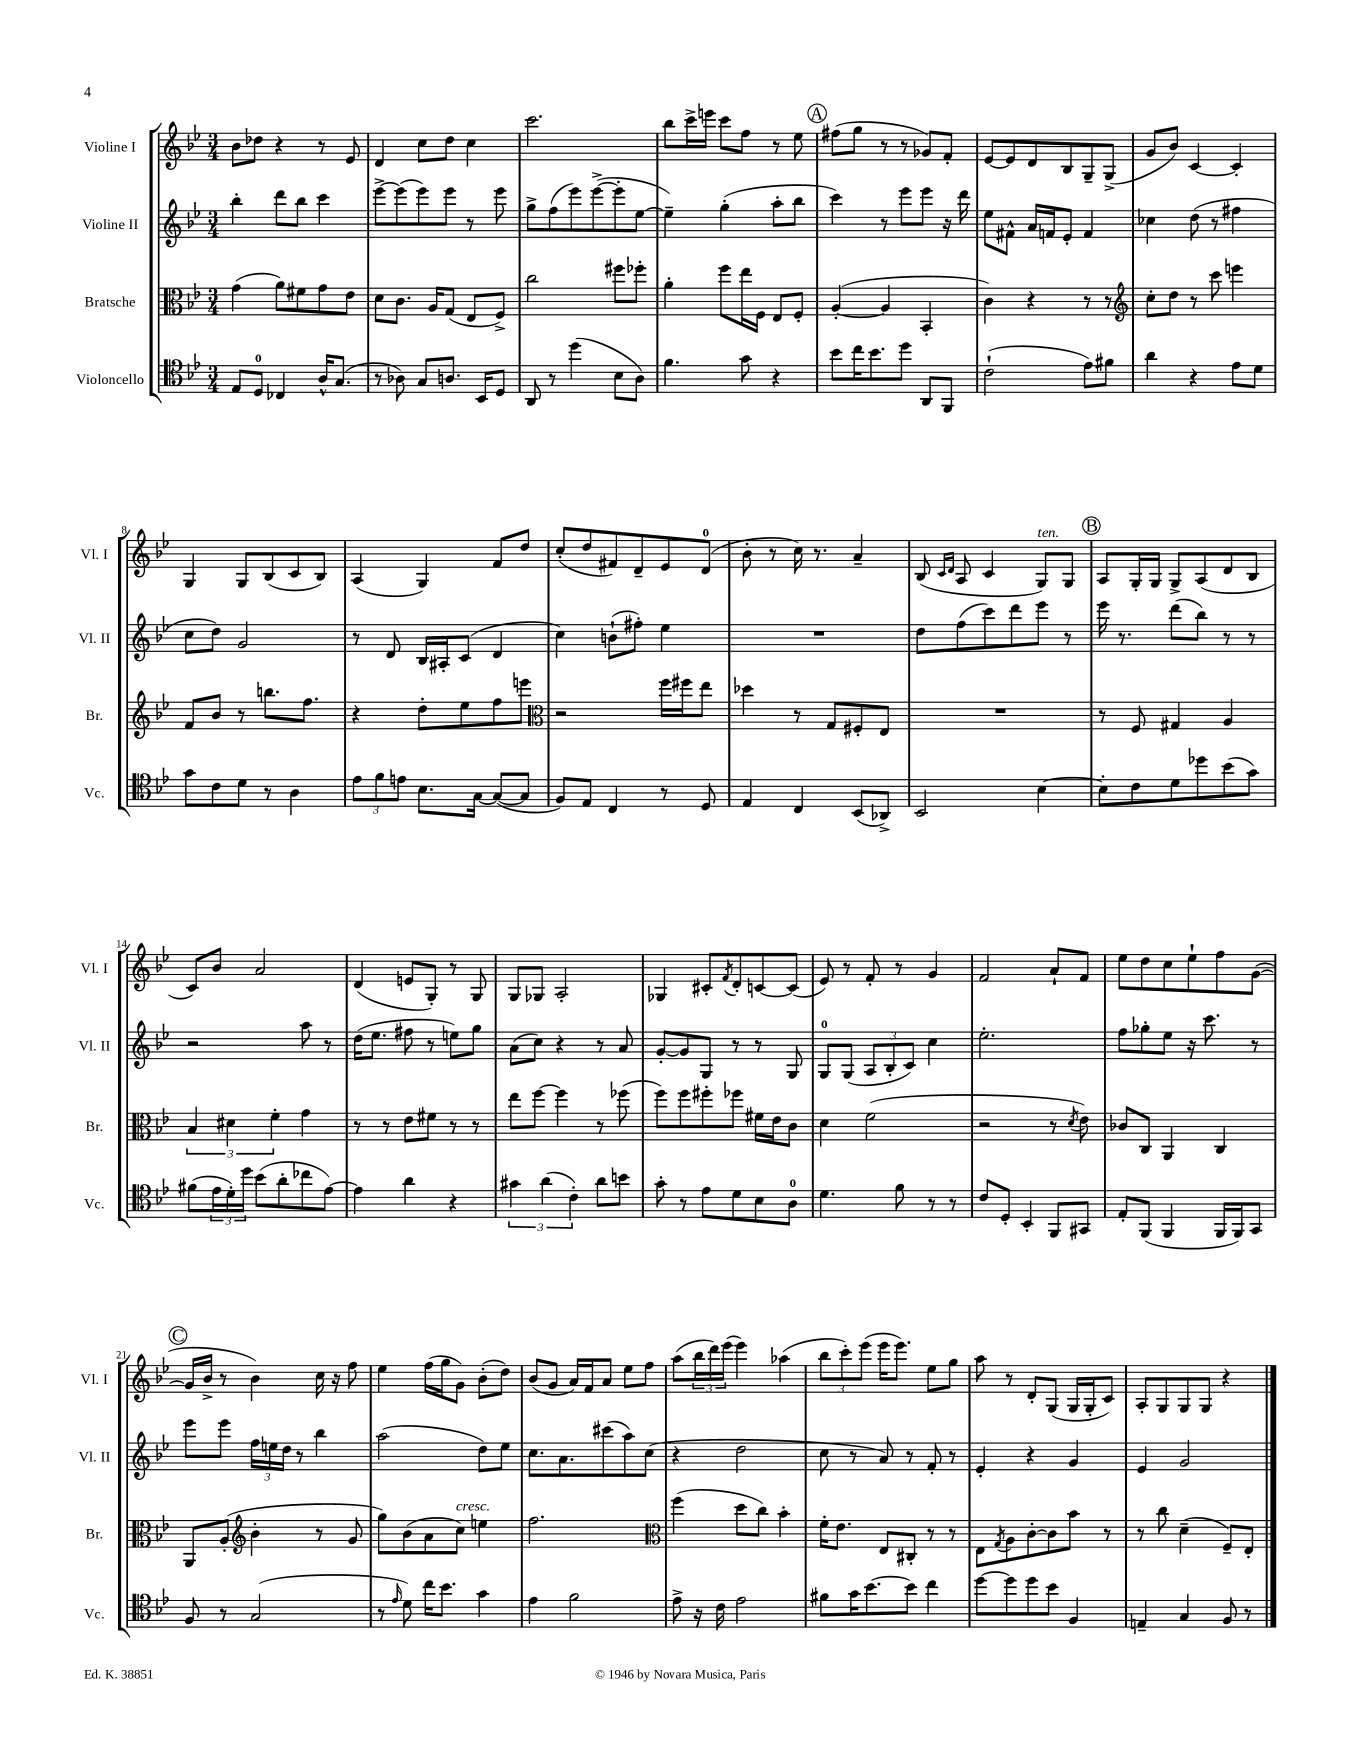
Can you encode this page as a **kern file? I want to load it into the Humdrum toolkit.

**kern	**kern	**kern	**kern
*staff4	*staff3	*staff2	*staff1
*clefC4	*clefC3	*clefG2	*clefG2
*k[b-e-]	*k[b-e-]	*k[b-e-]	*k[b-e-]
*M3/4	*M3/4	*M3/4	*M3/4
8E-	(4g	4bb-'	8b-
8D	.	.	8dd-
4C-	8a)	8ddd	4r
.	8f#	8bb-	.
16A^^	8g	4ccc	8r
(8.G	.	.	.
.	8e-	.	8e-
=	=	=	=
8r	8d	[8eee-^	4d
8A-)	8.c	(8eee-]	.
8G	.	8eee-)	8cc
.	16A	.	.
8.A	(8G	8eee-	8dd
.	8E-	8r	4cc
16BB-	.	.	.
8D	8F^)	8eee-	.
=	=	=	=
8AA	2cc	8gg^	2.ccc
8r	.	(8ff	.
(4dd	.	8eee-)	.
.	.	([8eee-^	.
8B-	8ff#	8eee-']	.
8A)	8ff-'	[8ee-	.
=	=	=	=
4.f	4a'	4ee-~])	8bb-
.	.	.	16ccc^
.	.	.	16eee
.	8ff	(4gg'	8ccc
8g	16ee-	.	8ff
.	16F	.	.
4r	8E-	8aa'	8r
.	8F'	8bb-	8ee-
=	=	=	=
8b-	([4A'	4ccc)	(8ff#
16cc	.	.	8gg
8.b-	.	.	.
.	4A]	8r	8r
8dd	.	8eee-	8r
8AA	4BB-'	8eee-	8g-)
8FF	.	16r	8f'
.	.	16ddd	.
=	=	=	=
(2c`	4c)	8ee-	[8e-
.	.	8f#^^	8e-]
.	4r	16a	8d
.	.	16f	.
.	.	8e-'	8B-
8e-)	8r	4f	8G~
8f#	8r	.	(8G^
=	=	=	=
*	*clefG2	*	*
4a	8cc'	4cc-	8g
.	8dd	.	8b-)
4r	8r	(8dd	[4c
.	8ccc	8r	.
8e-	4eee	4ff#	4c']
8d	.	.	.
=	=	=	=
8g	8f	8cc	4G
8c	8b-	8dd)	.
8d	8r	2g	8G
8r	8.bb	.	(8B-
4A	.	.	8c
.	8.ff	.	.
.	.	.	8B-)
=	=	=	=
12e-	4r	8r	(4A
12f	.	.	.
.	.	8d	.
12e	.	.	.
8.B-	8dd'	16B-	4G)
.	.	16A#'	.
.	8ee-	(8c	.
[16G	.	.	.
(8G_	8ff	4d	8f
8G]	8eee	.	8dd
=	=	=	=
*	*clefC3	*	*
8F)	2r	4cc)	(8cc'
8E-	.	.	8dd
4C	.	(8b`	8f#)
.	.	8ff#')	8d~
8r	16ff	4ee-	8e-
.	16ff#	.	.
8D	8ee-	.	(8d
=	=	=	=
4E-	4dd-	2.r	8b-'
.	.	.	8r
4C	8r	.	16cc)
.	.	.	8.r
.	8G	.	.
(8BB-	8F#'	.	4a~
8AA-^)	8E-	.	.
=	=	=	=
2BB-	2.r	8dd	(8B-
.	.	.	16qqc
.	.	.	16qqd
.	.	(8ff	8A
.	.	8ccc)	4c
.	.	8ddd	.
[4B-	.	8eee-	8G)
.	.	8r	8G
=	=	=	=
8B-']	8r	16eee-	8A
.	.	8.r	.
8c	8F	.	16G'
.	.	.	16G
8d	4G#	(8ddd	8G^
8dd-	.	8bb-)	(8A
(8b-	4A	8r	8d
8g)	.	8r	8B-
=	=	=	=
(8f#	6B-	2r	8c)
24e-	.	.	8b-
24d')	6d#	.	.
24dd	.	.	.
(8b-	.	.	2a
.	6f'	.	.
8a'	.	.	.
8cc-	4g	8aa	.
[8e-)	.	8r	.
=	=	=	=
4e-]	8r	(16dd	(4d
.	.	8.ee-	.
.	8r	.	.
4a	8e-	8ff#	8e
.	8f#	8r	8G')
4r	8r	8ee)	8r
.	8r	8gg	8G
=	=	=	=
6g#	8ee-	(8a	8G
.	[8ff	8cc)	8G-
(6a	.	.	.
.	4ff]	4r	2A'
6c')	.	.	.
8a	8r	8r	.
8b	(8ff-	8a	.
=	=	=	=
8g'	8ff)	[8g'	4G-
8r	8ff	8g]	.
8e-	8ff#'	8G	8c#'
.	.	.	8qf
8d	8ff-	8r	8d'
8B-	16f#	8r	[8c
.	16e-	.	.
8A	8c	8G	(8c]
=	=	=	=
4.d	4d	8G	8e-)
.	.	(8G	8r
.	(2f	12A	8f'
.	.	12B-'	.
8f	.	.	8r
.	.	12c)	.
8r	.	4cc	4g
8r	.	.	.
=	=	=	=
8c	2r	2.ee-'	2f
8D'	.	.	.
4BB-'	.	.	.
8FF	8r	.	8a`
.	8qd	.	.
8GG#	8e-)	.	8f
=	=	=	=
8E-'	8c-	8ff	8ee-
(8FF	8C	8gg-'	8dd
4FF	4AA	8ee-	8cc
.	.	16r	8ee-`
.	.	8.ccc	.
16FF	4C	.	8ff
16FF)	.	.	.
8GG	.	8r	([8g
=	=	=	=
8F	8AA	8eee-	16g]
.	.	.	16b-^
8r	(8A'	8eee-	8r
*	*clefG2	*	*
(2G	4b-'	24ff	4b-)
.	.	24ee	.
.	.	24dd	.
.	.	8r	.
.	8r	4bb-	16cc
.	.	.	16r
.	8g	.	8ff
=	=	=	=
8r	8gg)	(2aa	4ee-
16qqe-	.	.	.
8d)	(8b-	.	.
16cc	8a	.	(16ff
8.b-	.	.	16gg
.	8cc)	.	8g)
4g	4ee	8dd)	(8b-'
.	.	8ee-	8dd)
=	=	=	=
4e-	2.ff	8.cc	(8b-
.	.	.	8g
.	.	8.a	.
2f	.	.	16a)
.	.	.	16f
.	.	(8ccc#	8a
.	.	8aa)	8ee-
.	.	(8cc	8ff
=	=	=	=
*	*clefC3	*	*
8e-^	(4ff	4r	(8aa
16r	.	.	24bb-
.	.	.	24ddd)
16c	.	.	.
.	.	.	(24eee-
2e-	8dd	2dd	4eee-)
.	8cc)	.	.
.	4b-'	.	(4aa-
=	=	=	=
8f#	16f'	8cc	12bb-
.	8.e-	.	.
.	.	.	12ccc')
16g	.	8r	.
.	.	.	(12eee-
[8.b-	.	.	.
.	8E-	8a)	16eee-
.	.	.	8.eee-)
8b-]	8C#'	8r	.
4cc	8r	8f'	8ee-
.	8r	8r	8gg
=	=	=	=
[8dd	8E-	4e-'	8aa
.	8qG	.	.
8dd]	8A	.	8r
8dd	[8c'	4r	8d'
8b-	8c]	.	(8G
4F	8b-	4g	16G
.	.	.	16G'
.	8r	.	8c)
=	=	=	=
4E~	8r	4e-	8A'
.	8cc	.	8G
4G	(4d~	2g	8G
.	.	.	8G
8F	8F~)	.	4r
8r	8E-'	.	.
==	==	==	==
*-	*-	*-	*-
